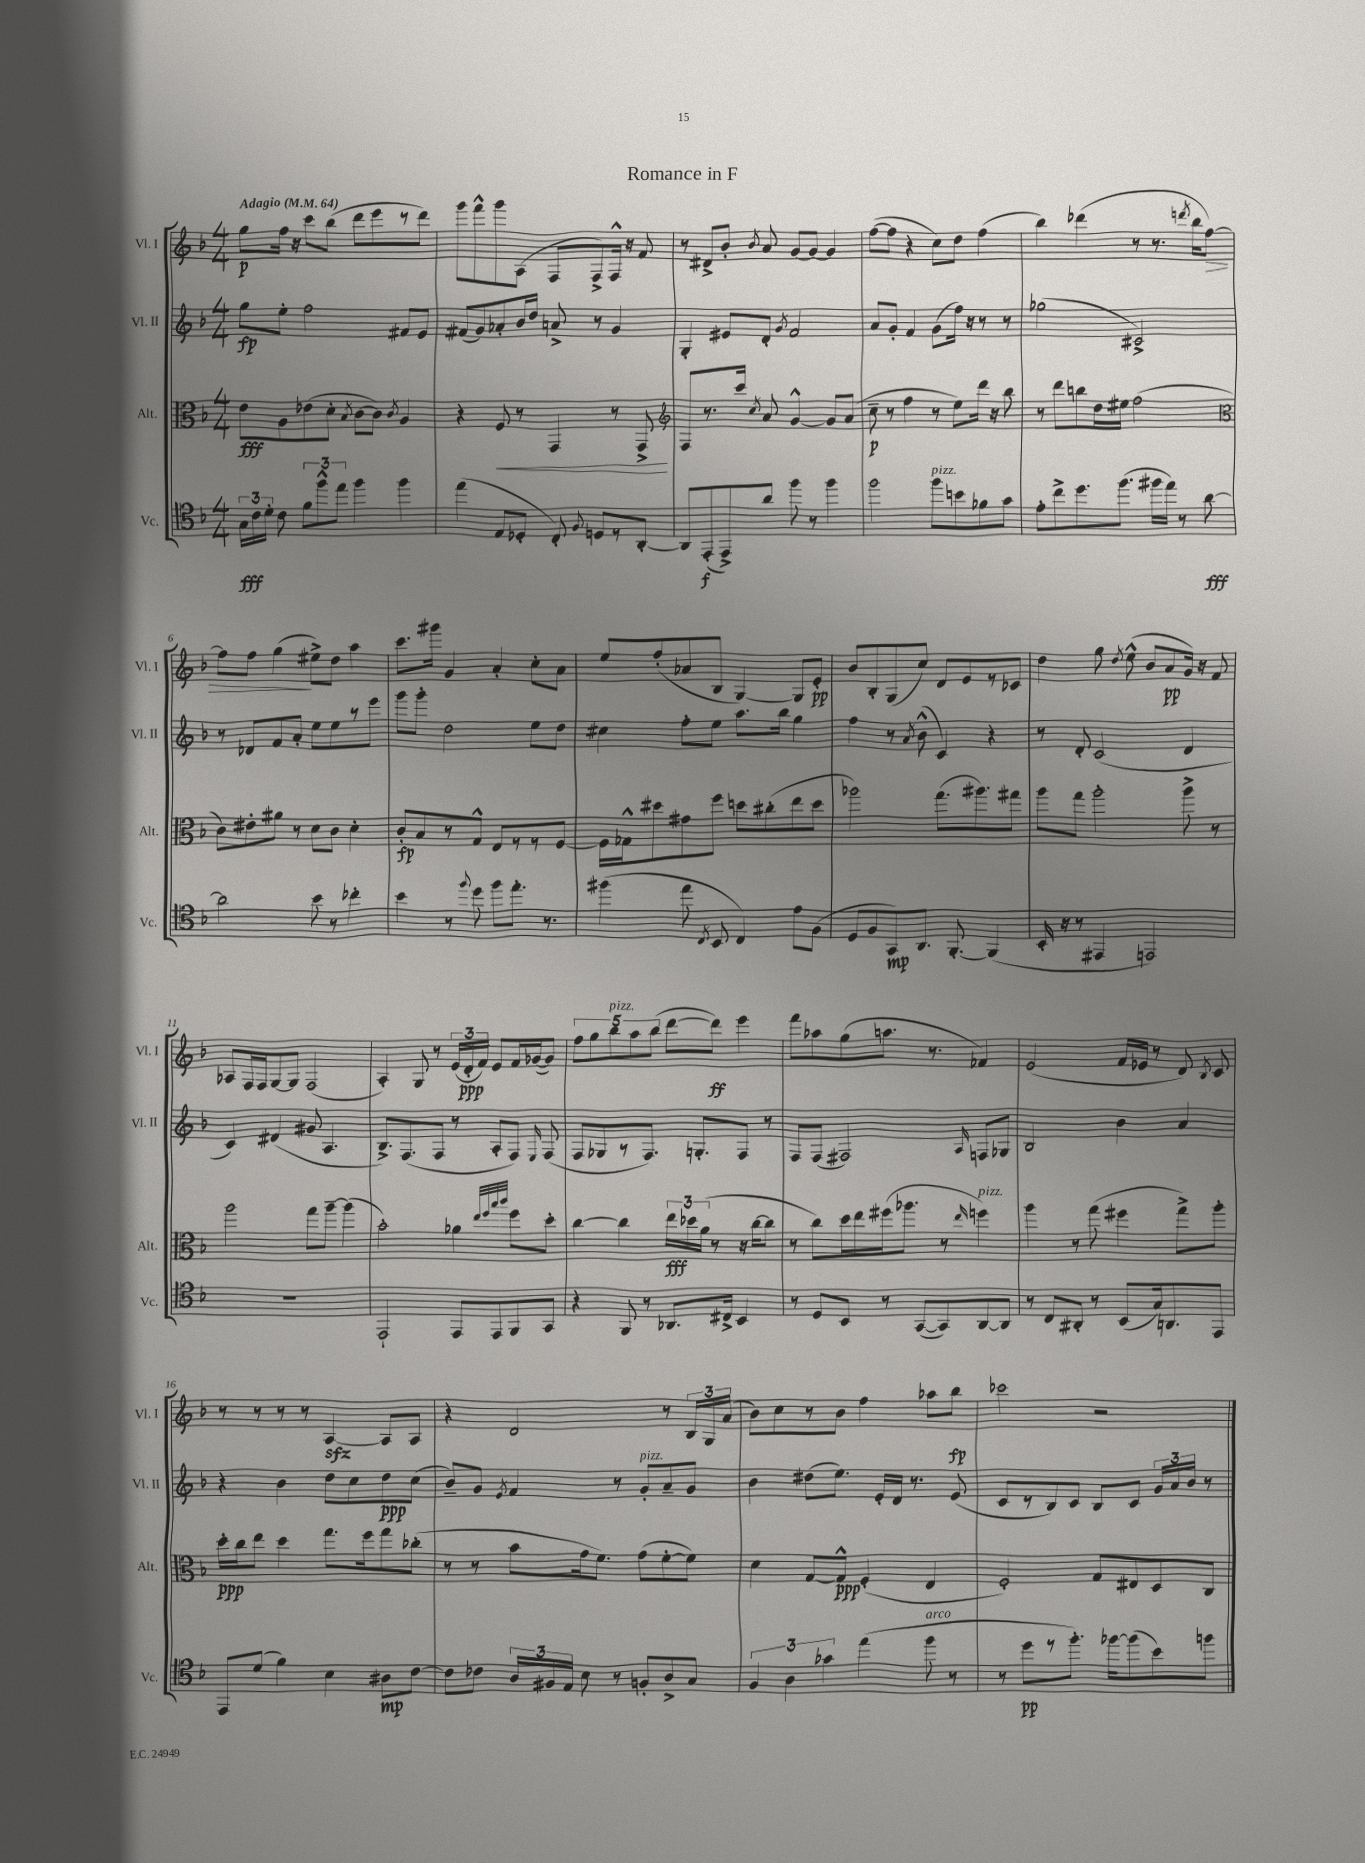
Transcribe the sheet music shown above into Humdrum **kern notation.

**kern	**kern	**kern	**kern
*staff4	*staff3	*staff2	*staff1
*clefC4	*clefC3	*clefG2	*clefG2
*k[b-]	*k[b-]	*k[b-]	*k[b-]
*M4/4	*M4/4	*M4/4	*M4/4
*MM64	*MM64	*MM64	*MM64
24G	8e	8gg	8gg
24c	.	.	.
24d'	.	.	.
8c	8A	8ee'	16ff
.	.	.	16r
12f	(8e-	2ff	8ccc
12ff^^	.	.	.
.	8d'	.	(8bb-
12ee	.	.	.
.	8qB-	.	.
4ff	[8c	.	8ddd
.	8c])	.	8eee
.	8qc	.	.
4ff	4A	8f#	8r
.	.	8e	8ddd)
=	=	=	=
(4ee	4r	(8f#	8ggg
.	.	8g)	8fff^^
8E	8F	8a-'	8ggg
8D-'	8r	16b-	(8A
.	.	16dd	.
8C')	4GG	8a^	8F
8qqF	.	.	.
8D	.	8r	8F^)
8r	8r	4g	16F^^
.	.	.	16r
[8AA'	8GG^	.	8f
=	=	=	=
*	*clefG2	*	*
8AA]	8F	4G'	8r
(8EE'	8.r	.	8d#^
8EE^)	.	8e#	8b-'
.	16ccc	.	.
.	8qcc	.	8qb-
8a	8a	8d'	8a
.	.	8qg	.
8ff	[4g^^	2f	[8g
8r	.	.	8g_
4ff	8g]	.	4g]
.	(8a	.	.
=	=	=	=
2ff	8cc~	8a	([8ff
.	8r	8g'	8ff]
.	4ff	4f	4r
8ff	8r	(8g	8cc)
8b	8ee)	16ff)	8dd
.	.	16r	.
8f-	16ddd	8r	(4ff
.	16r	.	.
8g	8bb-	8r	.
=	=	=	=
8e'	8r	(2gg-	4bb-)
8cc^	8ddd	.	.
8.dd	8bb	.	(4ddd-
.	16dd	.	.
(8.ff	16ee#	.	.
.	(2ff	2c#^)	8r
16ff#	.	.	8.r
16ee)	.	.	.
8r	.	.	.
.	.	.	8qddd
.	.	.	16bb-
[8a	.	.	[8ff)
=	=	=	=
*	*clefC3	*	*
2a]	8c)	8r	8ff]
.	8e#'	8d-	8ff
.	8a#	8f	(4gg
.	8r	8a'	.
8b-	8d	8ee	8ee#^)
8r	8c	8ee	8dd
4cc-'	4d'	8r	4aa
.	.	8eee	.
=	=	=	=
4b-	8c'	8ggg	8.ccc
.	8B-	8ggg'	.
.	.	.	16ggg#
8r	8r	2dd	4g
8qqff	.	.	.
8dd	8G^^	.	.
8ff	8E	.	4a'
8.ee'	8r	.	.
.	8r	8ee	8cc'
8.r	.	.	.
.	[8F	8dd	8a
=	=	=	=
(4ff#	16F]	4cc#	8ee
.	16G-^^	.	.
.	8dd#	.	(8ff'
8ee	8g#	8ff'	8a-
8qC	.	.	.
8BB-	8ff	8ee	8B-
4C)	8dd	8.aa	[4G)
.	(8cc#'	.	.
.	.	16bb-	.
8e	8ee	4gg	8G]
(8F	8dd	.	8e'
=	=	=	=
8D	2aa-)	4ff	8b-
8F	.	.	8B-'
8GG)	.	8r	(8G
.	.	8qa	.
8.AA	.	(8b-^^	8cc)
.	(8.gg	4c)	8d
[8.FF'	.	.	.
.	.	.	8e
.	8.aa#)	.	.
(4FF]	.	4r	8r
.	8gg#	.	8c-
=	=	=	=
16BB-'	8aa	8r	4dd
16r	.	.	.
8r	8gg	8d'	.
4EE#	2aa'	(2c	8gg
.	.	.	8qdd
.	.	.	(8ee^^
2EE)	.	.	8b-
.	.	.	8a
.	8aa^	4d	16g)
.	.	.	16r
.	8r	.	8f
=	=	=	=
1r	2aa	4c)	8A-
.	.	.	16F
.	.	.	16F
.	.	(4d#	[8G
.	.	.	8G]
.	8gg	8g#	(2F
.	[8aa~	4.A	.
.	(4aa]	.	.
=	=	=	=
2EE`	2b-')	8.B-^)	4A')
.	.	(8.F	.
.	.	.	8G
.	.	8F	8r
8EE	4a-	8r	(24e
.	.	.	24d'
.	.	.	24f)
8EE	.	8A'	8e
.	32qqee	.	.
.	32qqff	.	.
.	32qqbb-	.	.
.	32qqccc	.	.
8FF	8ff	8F)	16f
.	.	.	([16g-
.	.	16qqE	.
8GG	8dd'	(8F	8g-])
=	=	=	=
4r	[4cc	8F	10ff
.	.	.	10gg
.	.	8G-	.
.	.	.	10bb-
8FF	4cc]	8r	.
.	.	.	10aa
8r	.	8.F)	.
.	.	.	(10bb-
8.AA-	24ee	.	[8ddd
.	24dd-	.	.
.	.	8.G'	.
.	(24a	.	.
.	8r	.	8ddd])
16C#^	.	.	.
4BB-	16r	8F	4eee
.	[16cc	.	.
.	8cc]	8r	.
=	=	=	=
8r	8r	8F	8fff
8D	8cc)	(8F	8aa-
8BB-	16dd	2F#)	(8gg
.	16ee	.	.
8r	(16ff#	.	8.aa
.	8.aa-	.	.
([8GG	.	.	.
.	.	.	8.r
8GG])	8r	.	.
.	16qqee	16qqA	.
[8AA	4ff)	8F	4f-)
8AA]	.	8G-	.
=	=	=	=
8r	4aa	2B-	(2e
8C	.	.	.
8AA#'	8r	.	.
8r	(8gg	.	.
(8BB-	4ff#	4b-	16f
.	.	.	16e-
16G)	.	.	8r
8.AA	.	.	.
.	8gg^)	4a	8d)
.	.	.	8qB-
8EE	8aa'	.	8c
=	=	=	=
8EE	16dd'	4r	8r
.	16cc	.	.
(8d	8ee	.	8r
4f)	4dd	4b-	8r
.	.	.	8r
4B-	8.gg	8dd	[4A
.	.	8cc	.
.	16ff	.	.
8A#	8gg	8dd	8A]
[8c	(8cc-'	(8cc	8A
=	=	=	=
8c]	8r	8b-~)	4r
8c-	8r	8g	.
.	.	8qe	.
24A	8b-	4f	2d
24F#	.	.	.
24E	.	.	.
8B-	16g	.	.
.	8.f)	.	.
8r	.	8r	.
8F'	(8g	8g'	.
8A^	[8f'	8a~	8r
8G	8f])	8g	24B-
.	.	.	24G
.	.	.	(24a
=	=	=	=
6F	4d	4b-	8b-)
.	.	.	8cc
6A	.	.	.
.	[8G	(8dd#	8r
6g-	.	.	.
.	8G^^]	8.ee)	8b-
(4ee	(4F'	.	4ff
.	.	16e'	.
.	.	16d	.
.	.	8.r	.
8ff	4E	.	8aa-
8r	.	(8e	8bb-
=	=	=	=
8r	2F')	8c	2ccc-
8dd	.	8r	.
8r	.	8B-)	.
8.ff')	.	8c	.
.	8G	8B-	2r
[16ff-	.	.	.
(8ff-]	8E#	8c	.
8b-)	8D	24g	.
.	.	24a	.
.	.	24b-	.
8ff	8C	8r	.
==	==	==	==
*-	*-	*-	*-
